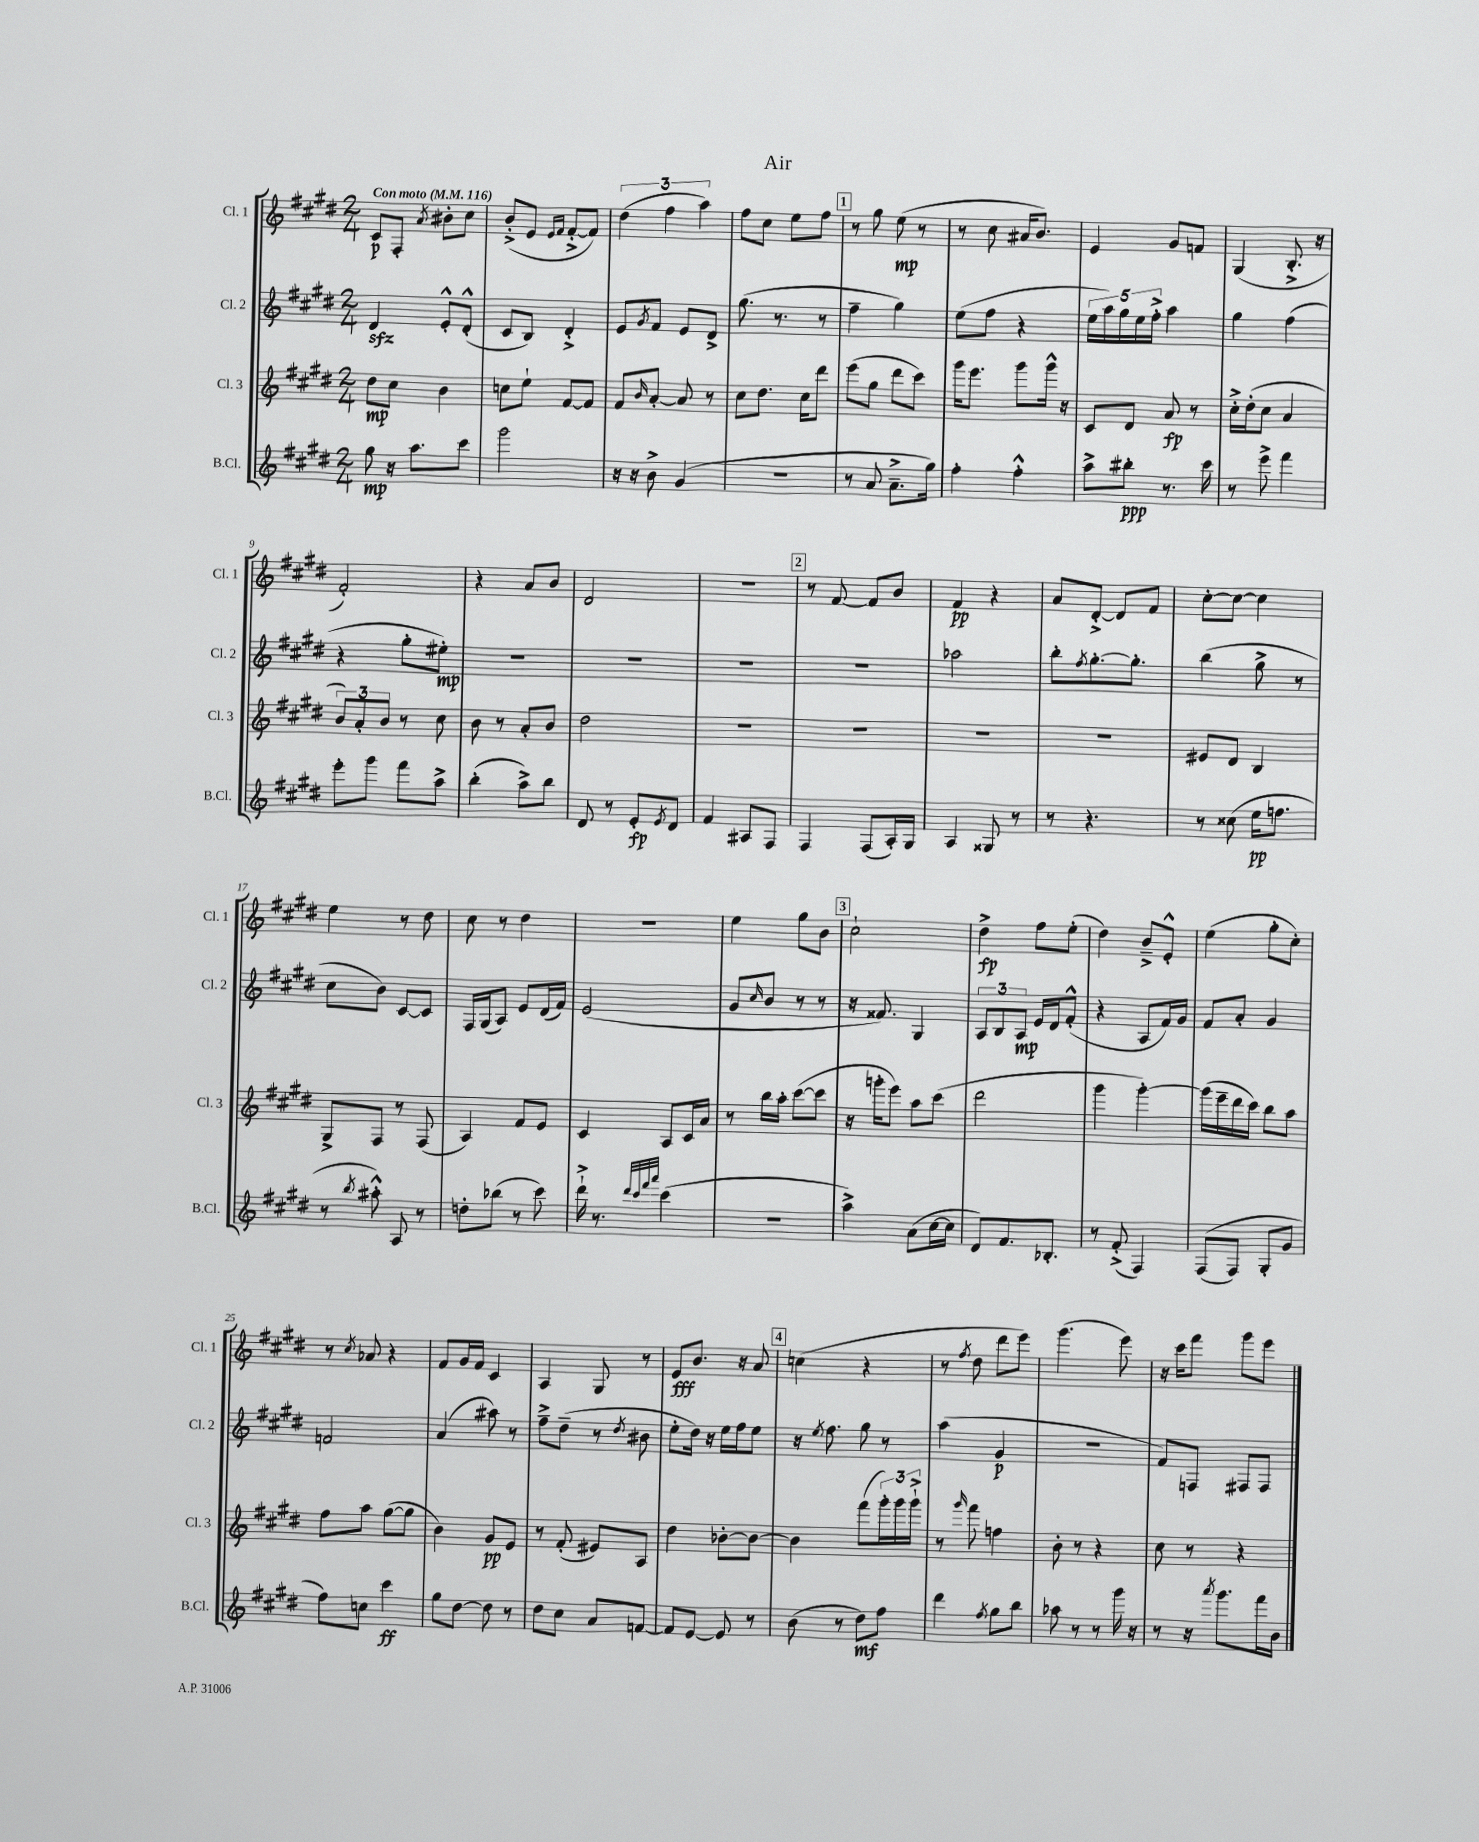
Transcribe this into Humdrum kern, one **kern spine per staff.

**kern	**kern	**kern	**kern
*staff4	*staff3	*staff2	*staff1
*clefG2	*clefG2	*clefG2	*clefG2
*k[f#c#g#d#]	*k[f#c#g#d#]	*k[f#c#g#d#]	*k[f#c#g#d#]
*M2/4	*M2/4	*M2/4	*M2/4
*MM116	*MM116	*MM116	*MM116
8gg#\	8dd#\L	4d#/	8c#/L
16r	8cc#\J	.	8F#'/J
8.aa\L	.	.	.
.	.	.	8qa/
.	4b\	8e'^^/L	8b#'\L
8ccc#\J	.	(8d#'^^/J	8cc#\J
=	=	=	=
2ggg#\	8cc\L	8c#/L	(8b'^/L
.	8ee`\J	8B/J)	8e/J
.	.	.	16qqe/LL
.	.	.	16qqf#/JJ
.	[8f#/L	4d#'^/	[8f#'^/L
.	8f#/]J	.	8f#/]J)
=	=	=	=
16r	8f#/L	8e/L	(6dd#\
16r	.	.	.
.	16qqb/	8qg#/	.
8b^\	[8a'/J	8f#/J	.
.	.	.	6ff#\
(4g#/	8a/]	8e/L	.
.	.	.	6aa\)
.	8r	8d#^/J	.
=	=	=	=
2r	8cc#\L	(8.gg#\	8ff#\L
.	8.dd#\J	.	8cc#\J
.	.	8.r	.
.	.	.	8ee\L
.	16cc#\LK	.	.
.	8ddd#\J	8r	8ff#\J
=	=	=	=
8r	(8eee\L	4ff#~\	8r
8a/	8gg#\J	.	8gg#\
8.a~^\L	8ddd#\L	4gg#\)	(8ee\
.	8ccc#\J)	.	8r
16gg#\Jk)	.	.	.
=	=	=	=
4ff#'\	16ggg#\LK	(8ee\L	8r
.	8.eee\J	.	.
.	.	8ff#\J	8cc#\
4ff#'^^\	8ggg#\L	4r	16a#/LK
.	.	.	8.b/J)
.	16ggg#^^\Jk	.	.
.	16r	.	.
=	=	=	=
8aa^\L	8c#/L	20ee\LL	4e/
.	.	20aa\)	.
.	.	20gg#\	.
8bb#'\J	8d#/J	.	.
.	.	20ee\	.
.	.	20ff#'^\JJ	.
8.r	8a/	4aa\	8g#/L
.	8r	.	8f/J
16ccc#\	.	.	.
=	=	=	=
8r	16cc#'^\LL	4gg#\	(4G#/
.	(16dd#'\J	.	.
8eee^\	8cc#\J	.	.
4fff#\	4a/	(4ff#\	8.B'^/
.	.	.	16r
=	=	=	=
8eee'\L	12b/L)	4r	2f#'/)
.	12a'/	.	.
8ggg#\J	.	.	.
.	12b/J	.	.
8fff#\L	8r	8gg#'\L	.
8aa^\J	8cc#\	8ee#'\J)	.
=	=	=	=
(4bb'\	8b\	2r	4r
.	8r	.	.
8aa^\L)	8a'/L	.	8a/L
8bb\J	8b/J	.	8b/J
=	=	=	=
8d#/	2dd#\	2r	2d#/
8r	.	.	.
8e'/L	.	.	.
8qe/	.	.	.
8d#/J	.	.	.
=	=	=	=
4f#/	2r	2r	2r
8A#/L	.	.	.
8F#/J	.	.	.
=	=	=	=
4F#/	2r	2r	8r
.	.	.	[8f#/
(8F#/L	.	.	8f#/]L
16A'/L)	.	.	8b/J
16G#/JJ	.	.	.
=	=	=	=
4A/	2r	2aa-\	4f#/
8G##/	.	.	4r
8r	.	.	.
=	=	=	=
8r	2r	8bb'\L	8a/L
.	.	8qff#/	.
4.r	.	[8.gg#'\	[8d#'^/J
.	.	.	8d#/]L
.	.	8.gg#'\]J	.
.	.	.	8f#/J
=	=	=	=
8r	8e#/L	(4bb\	[8cc#'\L
(8cc##\	8d#/J	.	8cc#\_J
16ee\LK	4B/	8gg#^\	4cc#\]
8.ff\J	.	.	.
.	.	8r	.
=	=	=	=
8r	8G#^/L	8cc#\L	4ee\
8qbb/	.	.	.
8aa#'^^\)	8F#/J	8b\J)	.
8A/	8r	[8c#/L	8r
8r	(8F#/	8c#/]J	8dd#\
=	=	=	=
8dd'\L	4A/)	16F#/LL	8cc#\
.	.	(16G#/J	.
(8bb-\J	.	8A/J)	8r
8r	8f#/L	8e/L	4dd#\
8ccc#\)	8e/J	(16d#/L	.
.	.	16f#/JJ)	.
=	=	=	=
16ddd#`^\	4c#/	(2e/	2r
8.r	.	.	.
32qqddd#/LLL	.	.	.
32qqccc#/	.	.	.
32qqfff#/	.	.	.
32qqaaa/JJJ	.	.	.
(4ccc#\	8A/L	.	.
.	16c#/L	.	.
.	16a/JJ	.	.
=	=	=	=
2r	8r	8g#/L	4ee\
.	.	16qqcc#/	.
.	16bb\LL	8b/J	.
.	16aa'\JJ	.	.
.	([8ccc#\L	8r	8gg#\L
.	8ccc#\]J	8r	8b\J
=	=	=	=
4aa^\)	16r	16r	2cc#`\
.	16ggg'\LK	8.f##/)	.
.	8eee\J)	.	.
(8a\L	8aa\L	4G#/	.
[16cc#\L	(8ccc#\J	.	.
16cc#\]JJ	.	.	.
=	=	=	=
8d#/L)	2ddd#\	12A/L	4dd#^\
.	.	12B/	.
8.f#/	.	.	.
.	.	12A/J	.
.	.	16e/LL	8ff#\L
8.B-'/J	.	16d#/J	.
.	.	(8f#'^^/J	(8ee'\J
=	=	=	=
8r	4ggg#\	4r	4dd#\)
(8f#'^/	.	.	.
4F#/)	[4ggg#'\)	8A/L	8b~^/L
.	.	16f#/L)	8e'^^/J
.	.	16g#/JJ	.
=	=	=	=
&((8F#/L	(16ggg#\]LL	8f#/L	(4ee\
.	16eee~\	.	.
8F#/J)	16ddd#\	8a'/J	.
.	16ccc#\JJ)	.	.
8G#'/L	8bb\L	4g#/	8gg#'\L
8g#/J	8aa\J	.	8cc#'\J)
=	=	=	=
8ff#\L&)	8ff#\L	2f/	8r
.	.	.	8qcc#/
8cc\J	8aa\J	.	8a-/
4ccc#\	([8gg#\L	.	4r
.	8gg#\]J	.	.
=	=	=	=
8gg#\L	4b\)	(4a/	8f#/L
[8dd#\J	.	.	16g#/L
.	.	.	16f#/JJ
8dd#\]	8g#/L	8aa#\)	4c#/
8r	8e/J	8r	.
=	=	=	=
8dd#\L	8r	8ff#~^\L	4A/
8cc#\J	(8f#'/	(8dd#~\J	.
8a/L	8e#/L)	8r	8G#/
.	.	8qdd#/	.
[8f/J	8A/J	8b#\	8r
=	=	=	=
8f/]L	4dd#\	8ee'\L	8e/L
[8e/J	.	16dd#\Jk)	8.b/J
.	.	16r	.
8e/]	[8b-'\L	16ee\LL	.
.	.	16ff#\J	16r
8r	8b-\_J	8ee\J	8a/
=	=	=	=
(8b\	4b-\]	16r	(4cc\
.	.	8qee/	.
.	.	8.ff#\	.
8r	.	.	.
8dd#\L)	(8fff#\L	8gg#\	4r
8ff#\J	24ggg#'\L)	8r	.
.	24ggg#\	.	.
.	24ggg#`^\JJ	.	.
=	=	=	=
4ddd#\	8r	(4aa\	8r
.	16qqggg#/	.	8qff#/
.	8fff#\	.	8dd#\
8qff#/	.	.	.
8gg#\L	4ff\	4g#/	8ddd#\L
8bb\J	.	.	8eee\J)
=	=	=	=
8aa-\	8b'\	2r	(4.ggg#\
8r	8r	.	.
8r	4r	.	.
16ggg#\	.	.	8eee\)
16r	.	.	.
=	=	=	=
8r	8cc#\	8f#/L)	16r
.	.	.	16ccc#\LK
16r	8r	8F/J	8fff#\J
8qaaa/	.	.	.
8.ggg#\L	.	.	.
.	4r	8F#/L	8ggg#\L
16fff#\L	.	8F#/J	8eee\J
16b\JJ	.	.	.
==	==	==	==
*-	*-	*-	*-
